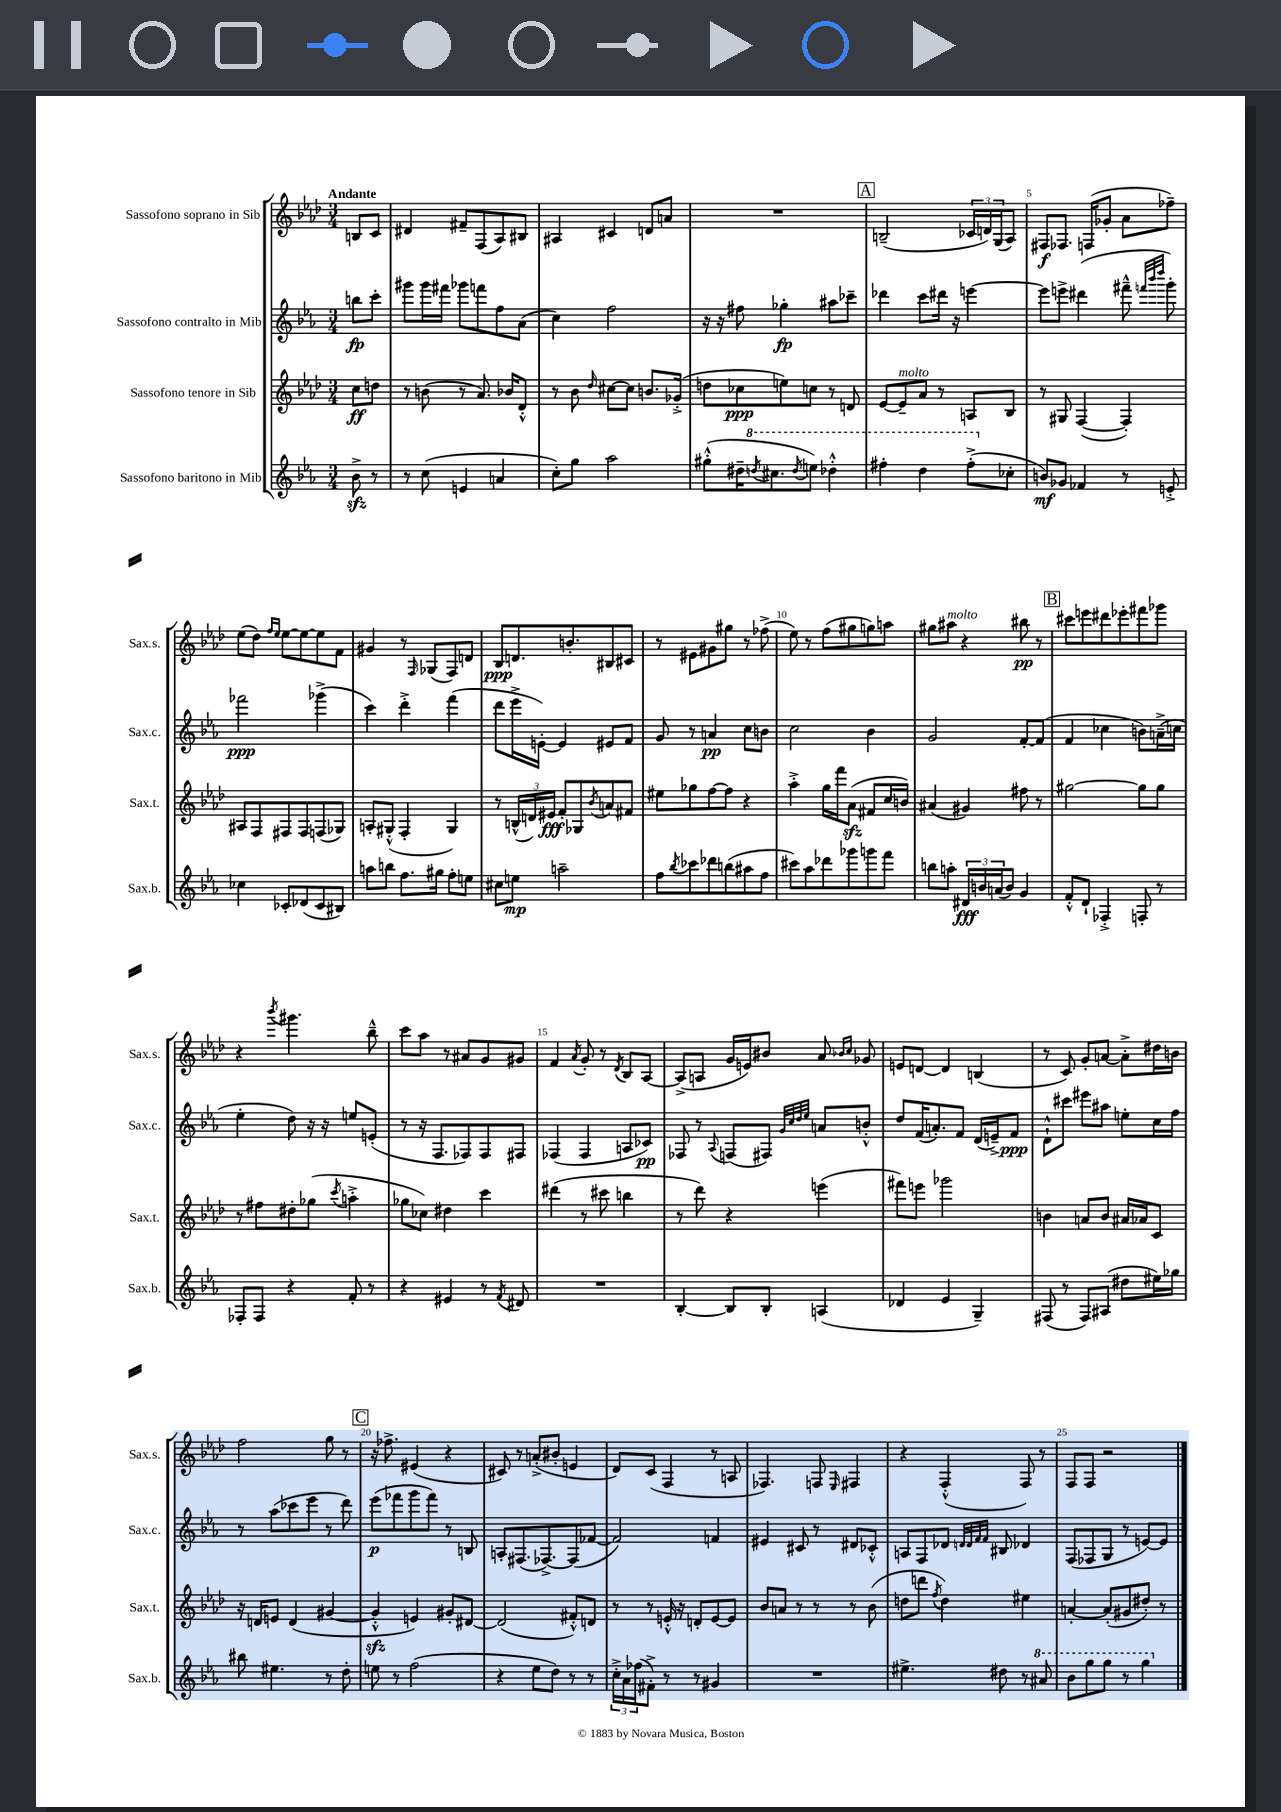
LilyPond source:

<<
\new StaffGroup <<
\new Staff = "s0" \with { instrumentName = "Sassofono soprano in Sib" shortInstrumentName = "Sax.s." } {
    \clef treble \key aes \major \numericTimeSignature \time 3/4 \partial 4 \tempo "Andante"
    b8 c'8 |
    dis'4 fis'8-- f8( aes8) bis8 |
    ais4 cis'4 d'8 a'8 |
    R2. |
    \mark \markup { \box "A" } b2--( \tuplet 3/2 { ces'16 d'16) g16( } aes8) |
    fis8\f fes8. f16( ges'8-. aes'8 fes''8--) |
    ees''8( des''8) \grace { f''16 ees''16 } ees''8~ ees''8~ ees''8 f'8 |
    gis'4 r8 \grace { f16 } ges8( f8) d'8 |
    bes8\ppp d'8. b'8.-. bis8 cis'8 |
    r8 eis'8 gis'8 gis''8 r8 fes''8->( |
    ees''8) r8 f''8( gis''8 g''8) a''8 |
    gis''8 ais''8^\markup { \italic "molto" } r4 bis''8\pp r8 |
    \mark \markup { \box "B" } cis'''8 e'''8 dis'''8 ees'''8-. fis'''8 ges'''8 |
    r4 \acciaccatura { bes'''8 } gis'''4. bes''8---^ |
    c'''8 aes''8 r8 ais'8 g'8 gis'8 |
    f'4 \acciaccatura { aes'8 } g'8-. r8 \acciaccatura { des'8 } bes8 aes8~ |
    aes8->( a8 g'16 e'16) bis'8 aes'8 \grace { bes'16 c''16 } ges'8 |
    e'8 d'8~ d'4 b4( |
    r8 c'8) g'8-. a'8~ a'8-.-> dis''16 b'16 |
    f''2 g''8 r8 |
    \mark \markup { \box "C" } r16 fes''8.-> eis'4( r4 |
    cis'8) r8 a'8-.->( bis'8-. e'4 |
    des'8) c'8( f4 r8 a8 |
    fes4.) f8 \grace { ees16 } fis4 |
    r4 f4-.-^( f8) r8 |
    f8 f8 r2 \bar "|." |
}
\new Staff = "s1" \with { instrumentName = "Sassofono contralto in Mib" shortInstrumentName = "Sax.c." } {
    \clef treble \key ees \major \numericTimeSignature \time 3/4 \partial 4
    b''8\fp c'''8-. |
    gis'''8 gis'''16 fis'''16 ges'''8 f'''8 f''8 aes'8( |
    c''4) f''2 |
    r16 r16 fis''8 ges''4-.\fp ais''8 ces'''8-- |
    \mark \markup { \box "A" } des'''4 c'''8 dis'''16 r16 e'''4~ |
    e'''8 e'''8-> dis'''4( fis'''8---^ \grace { f'''32 bes'''32 d''''32 } g'''8-.) |
    fes'''2\ppp ges'''4->( |
    c'''4) d'''4-.-> f'''4( |
    d'''8 ees'''16-> e'16~-.) e'4 eis'8 f'8 |
    g'8 r8 a'4\pp c''8 b'8 |
    c''2 bes'4 |
    g'2 f'8~-. f'8( |
    \mark \markup { \box "B" } f'4 ces''4 b'8) a'16--->( c''16 |
    ees''4-. d''8) r16 r16 e''8 e'8-.( |
    r8 r16 f8. fes8) fes8 fis8 |
    fes4( fes4 a8 ces'8\pp) |
    fes8 r8 \appoggiatura { aes8 } f8( fis8) \grace { g'32 c''32 d''32 ees''32 } a'8 b'8-.-^ |
    d''8 f'16( a'8.-.) f'8 d'16( e'16--->) f'8\ppp |
    d'8-!-^ cis'''8 eis'''8 ais''8 e''8-. c''16 f''16 |
    r8 aes''8( ces'''8 ees'''8 r8 d'''8) |
    \mark \markup { \box "C" } ees'''8\p( fes'''8 g'''8 fes'''8) r8 b8 |
    a8-. fis8.( fes8.~->) fes8( fes'8~ |
    fes'2) f'4 |
    eis'4 cis'8 r8 dis'8 ces'8-.-^ |
    a8 f8 des'8 \grace { d'32 d'32 f'32 f'32 } bis8 des'4 |
    f8( fes8 g8 r8 e'8~) e'8 \bar "|." |
}
\new Staff = "s2" \with { instrumentName = "Sassofono tenore in Sib" shortInstrumentName = "Sax.t." } {
    \clef treble \key aes \major \numericTimeSignature \time 3/4 \partial 4
    c''8\ff d''8 |
    r8 b'8( r8 aes'8.) bes'16 des'8-.-^ |
    r8 bes'8 \grace { des''16 } cis''8~ cis''8 b'8. ges'16-.->( |
    d''8 ces''8\ppp e''8) c''8 r8 d'8 |
    \mark \markup { \box "A" } ees'8~ ees'8--^\markup { \italic "molto" } aes'8 r8 a8 bes8 |
    r8 gis8 f4~( f4-.) |
    ais8 f8 fis8 fis8 f8( ges8) |
    a8-. gis8-.-^( f4-. gis4) |
    r8 \tuplet 3/2 { b16-^( d'16) eis'16\fff } f'8-. ges8 \acciaccatura { bes'8 } a'8 fis'8 |
    eis''8 ges''8 f''8~ f''8 r4 |
    aes''4-.-> g''16 f'''16 aes'8\sfz( fis'8 c''16 b'16) |
    ais'4( gis'4) fis''8 r8 |
    \mark \markup { \box "B" } gis''2~ gis''8 gis''8 |
    r8 fis''8 dis''8-. ges''8( \acciaccatura { c'''8 } a''4-.-> |
    ges''8 ces''8) dis''4 c'''4 |
    dis'''4( r8 cis'''8 b''4 |
    r8 des'''8) r4 e'''4( |
    fis'''8) e'''8 ges'''2 |
    b'4 a'8 b'8 ais'16 aes'16 c'8 |
    r16 d'16 e'8 d'4( gis'4~ |
    \mark \markup { \box "C" } gis'4-.-^\sfz e'4) gis'8-. dis'8~ |
    dis'2( fis'8-.-^) d'8 |
    r8 r8 e'16-.-^ r16 d'8-. e'8~ e'8 |
    bes'8 a'8 r8 r8 r8 bes'8( |
    d''8 d'''8 \acciaccatura { f''8 } d''4) eis''4 |
    a'4~-. a'8-.( gis'8 dis''8-.) r8 \bar "|." |
}
\new Staff = "s3" \with { instrumentName = "Sassofono baritono in Mib" shortInstrumentName = "Sax.b." } {
    \clef treble \key ees \major \numericTimeSignature \time 3/4 \partial 4
    bes'8->\sfz r8 |
    r8 c''8( e'4 a'4 |
    c''8-.) g''8 aes''2 |
    gis''8-.-^( dis''16-- \ottava #1 \acciaccatura { d'''!8 } cis'''8. \acciaccatura { d'''8 } e'''8) des'''4-.-^ |
    \mark \markup { \box "A" } fis'''4-. d'''4 fis'''8-.->( \ottava #0 ces''8-. |
    b'8\mf) ges'8 fes'4 r8 e'8-.-> |
    ces''4 ces'8-. des'8( ces'8 bis8) |
    a''8 b''8 f''8. gis''16 f''8-. e''8 |
    cis''8 e''8\mp a''2-- |
    f''8 \acciaccatura { bes''8 } ces'''8 des'''8 b''8( ais''8 f''8 |
    cis'''8) aes''8 des'''8 ges'''8 g'''8 f'''8 |
    b''8 a''8-. \tuplet 3/2 { dis'16\fff b'16 a'16( } b'8) g'4 |
    \mark \markup { \box "B" } f'8-.-^ d'8-! fes4-.-> f8-. r8 |
    fes8-. fes8 r4 f'8-. r8 |
    r4 eis'4 r8 \acciaccatura { f'8 } dis'8 |
    R2. |
    bes4~-. bes8 bes8-. a4( |
    des'4 ees'4 g4--) |
    fis8( r8 fis8) ais8( dis''8 eis''16) ges''16 |
    bis''8 eis''4. r8 d''8-. |
    \mark \markup { \box "C" } e''8 r8 f''2( |
    r4 ees''8 d''8) r8 r8 |
    \tuplet 3/2 { c''16-.-> aes'16 fes''16( } fis'8-.->) r8 r8 gis'4 |
    R2. |
    eis''4.-> dis''8 r8 \ottava #1 ais''8 |
    bes''8 g'''8 g'''8 r8 g'''4 \ottava #0 \bar "|." |
}
>>
>>
\layout { \context { \Score \override BarNumber.break-visibility = ##(#f #t #t) barNumberVisibility = #(every-nth-bar-number-visible 5) } }
